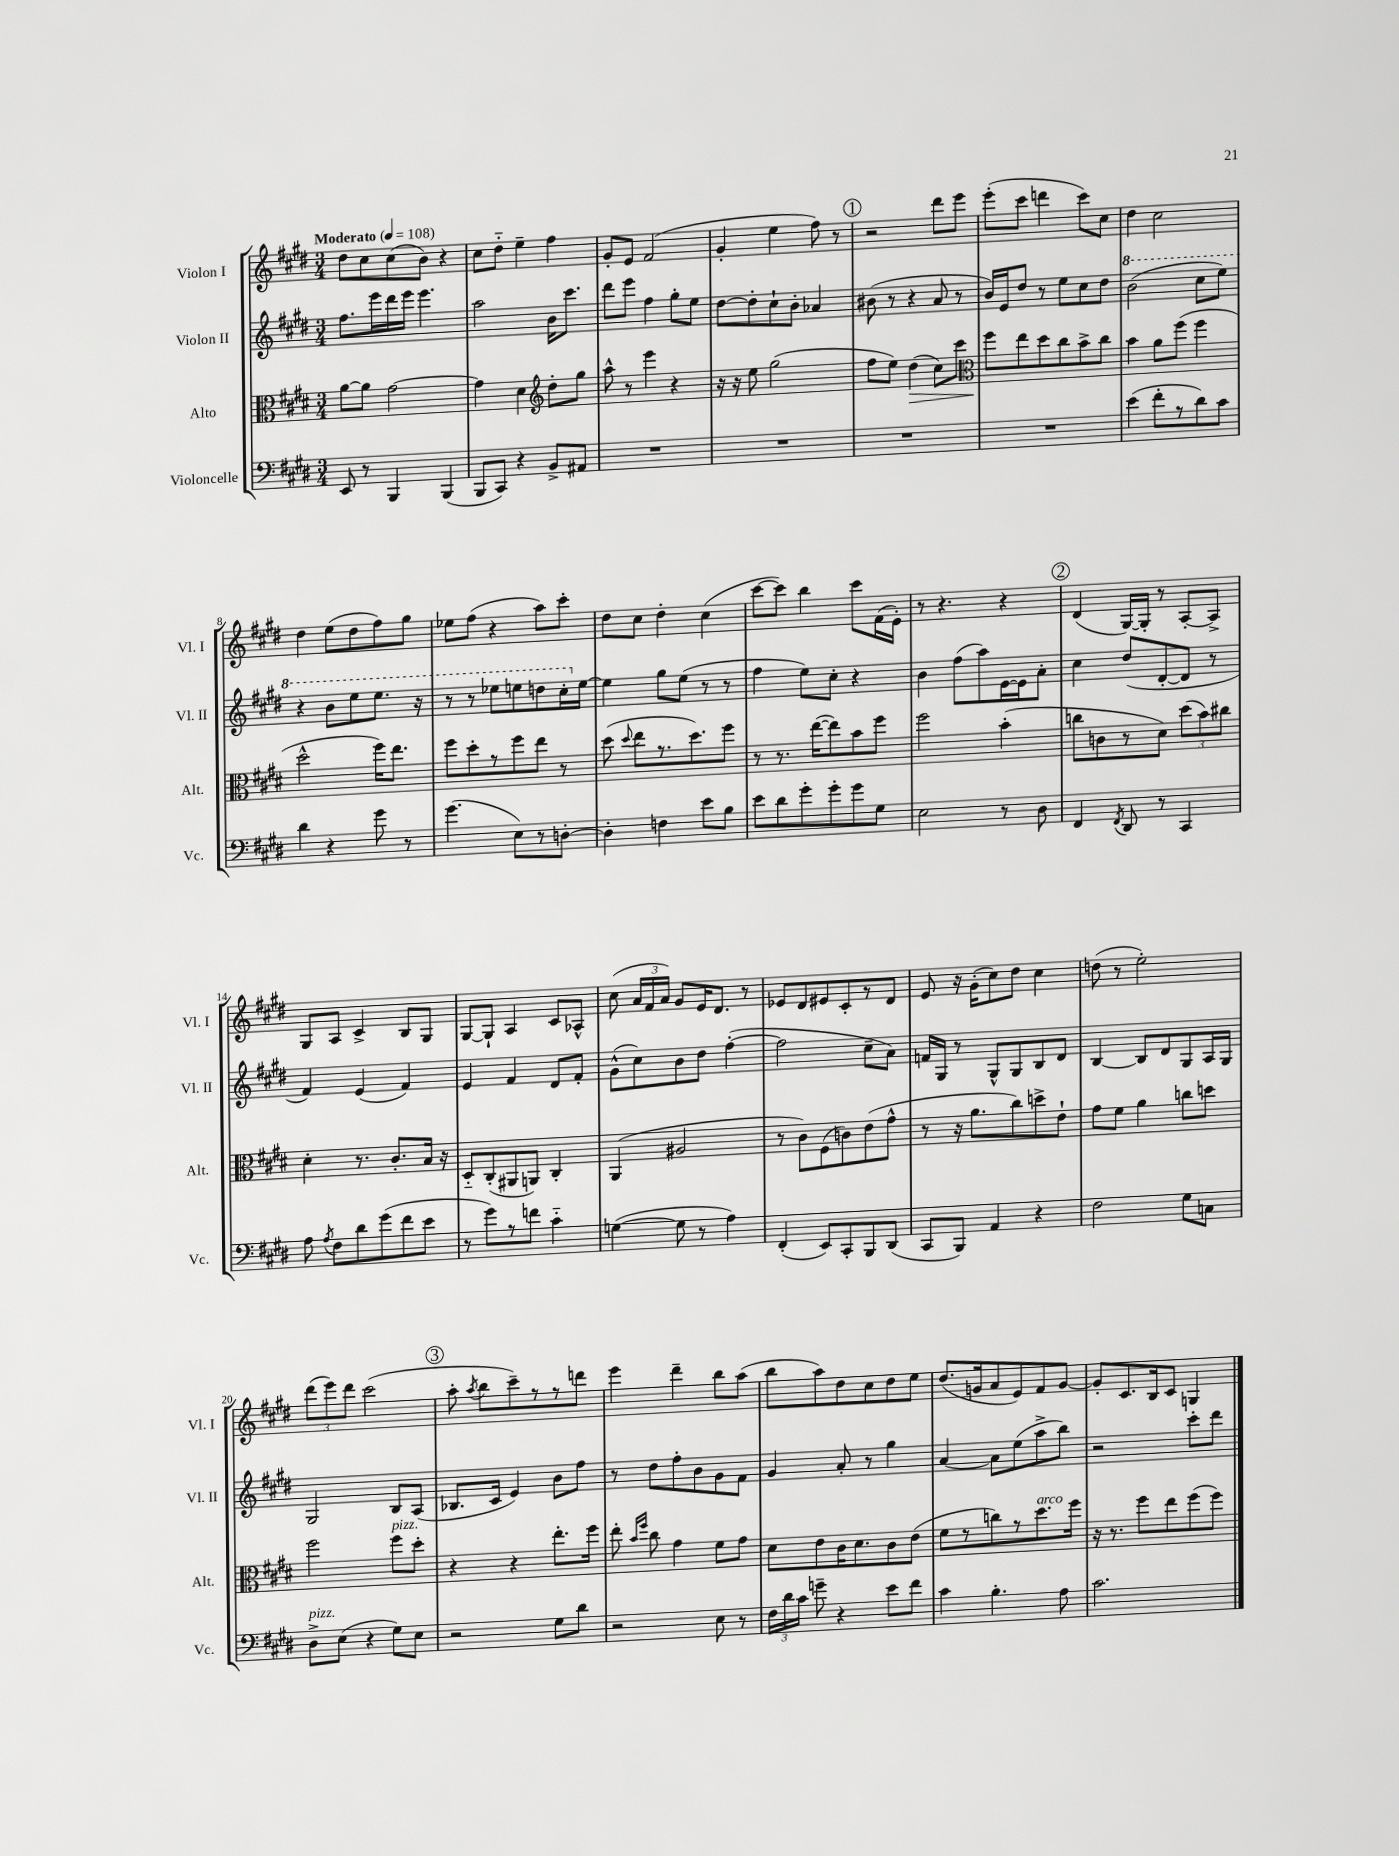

**kern	**kern	**kern	**kern
*staff4	*staff3	*staff2	*staff1
*clefF4	*clefC3	*clefG2	*clefG2
*k[f#c#g#d#]	*k[f#c#g#d#]	*k[f#c#g#d#]	*k[f#c#g#d#]
*M3/4	*M3/4	*M3/4	*M3/4
*MM108	*MM108	*MM108	*MM108
8EE	[8a	8.ff#	8dd#
8r	8a]	.	8cc#
.	.	16eee	.
4BBB	[2g#	16ddd#	(8cc#
.	.	16eee	.
.	.	4.eee	8b)
(4BBB	.	.	4r
=	=	=	=
8BBB	4g#]	2aa	8cc#
8CC#)	.	.	8dd#'~
4r	4d#	.	4ee~
*	*clefG2	*	*
8BB^	8dd#'	16b	4ff#
.	.	8.ccc#	.
8AA#	8gg#	.	.
=	=	=	=
2.r	8aa^^	8ddd#	8g#'
.	8r	8eee	8e
.	4eee	4ff#	(2f#
.	4r	8gg#'	.
.	.	8ee	.
=	=	=	=
2.r	16r	[8dd#	4g#'
.	16r	.	.
.	8ee	8dd#']	.
.	(2gg#	8cc#`	4ee
.	.	8b'	.
.	.	4a-	8ff#)
.	.	.	8r
=	=	=	=
2.r	8ff#	(8b#	2r
.	8ee)	8r	.
.	(4dd#	4r	.
.	8cc#)	8a	8ddd#
.	8ccc#	8r	8eee
=	=	=	=
*	*clefC3	*	*
2.r	8ff#	16b)	(8eee'
.	.	16e	.
.	8ee	8dd#	8ccc#
.	8dd#	8r	4ddd
.	8cc#	8ee	.
.	8b^	8cc#	8ccc#)
.	8cc#	8dd#	8cc#
=	=	=	=
(4e	4b	(2bb	4dd#
8f#'	8a	.	2cc#
8r	(8ff#	.	.
8d#)	4ff#	8ccc#	.
8c#	.	8eee)	.
=	=	=	=
4d#	2dd#^^	4r	4dd#
4r	.	8bb	(8ee
.	.	8eee	8dd#
8g#	16ff#)	8.eee	8ff#)
.	8.ee	.	.
8r	.	.	8gg#
.	.	16r	.
=	=	=	=
(4.g#	8ff#	8r	8ee-
.	8dd#'	8r	(8ff#
.	8r	8eee-	4r
8E)	8ff#	8eee	.
8r	8ee	8ddd	8aa)
[8D'	8r	16ccc#'	8ccc#'
.	.	[16ee	.
=	=	=	=
4D']	(8dd#	4ee]	8dd#
.	8qqdd#	.	.
.	8ee	.	8cc#
4F	8.r	8gg#	4dd#'
.	.	(8ee	.
.	8.dd#)	.	.
8e	.	8r	(4cc#
8B	8ff#	8r	.
=	=	=	=
8e	8r	4ff#	[8ccc#
8d#	8.r	.	8ccc#])
8g#'	.	8ee)	4bb
.	([16ee	.	.
8g#'	8ee])	8cc#'	.
8g#	8b	4r	8ccc#
8G#	8ff#	.	(16f#
.	.	.	16e')
=	=	=	=
2E	2ff#	4b	8r
.	.	.	4.r
.	.	(8ff#	.
.	.	8aa)	.
8r	(4b'	[16e	4r
.	.	16e]	.
8D#	.	8a'	.
=	=	=	=
4FF#	8cc	4cc#	(4d#
.	8c	.	.
8qFF#	.	.	.
8DD#	8r	(8dd#	[16G#)
.	.	.	16G#']
8r	8d#)	[8d#'	8r
4CC#	(12dd#	8d#]	[8A'
.	12b)	.	.
.	.	8r	8A^]
.	12cc#	.	.
=	=	=	=
8A	4d#'	4f#)	8G#
8qA	.	.	.
8F#	.	.	8A
8d#	8.r	(4e	4c#^
(8g#	.	.	.
.	8.c#'	.	.
8f#	.	4f#)	8B
8e	16B	.	8G#
.	16r	.	.
=	=	=	=
8r	8D#'~	4e	[8G#
8g#)	(8C#'	.	8G#`]
8r	8AA#	4f#	4A
8f	8AA)	.	.
4c#'~	4C#'	8d#	8c#
.	.	8f#'	8A-^^
=	=	=	=
([4G	(4AA	(8g#^^	(8cc#
.	.	8cc#)	24a
.	.	.	24f#
.	.	.	24a)
8G]	2A#	8b	8g#
8r	.	8dd#	16e
.	.	.	8.d#
4A)	.	([4ff#'	.
.	.	.	8r
=	=	=	=
(4FF#'	8r	2ff#]	8e-
.	8c#)	.	8d#
8EE)	(8F#	.	8e#
8CC#'	8c)	.	8c#'
8BBB	(8e	8cc#~	8r
(8DD#	8g#^^	8a)	8d#
=	=	=	=
8CC#	8r	16f	8e
.	.	16G#	.
8BBB)	16r	8r	16r
.	8.a	.	(16g#'
4AA	.	8G#^^	8cc#)
.	8cc#)	8G#	8dd#
4r	8dd^	8B	4cc#
.	8e`	8d#	.
=	=	=	=
2F#	8g#	[4B	(8dd
.	8f#	.	8r
.	4a	8B]	2ee')
.	.	8d#	.
8G#	8cc	8G#	.
8C	8dd	16A	.
.	.	16G#	.
=	=	=	=
8D#^	2ff#	2G#	(12ddd#
.	.	.	12eee)
(8E	.	.	.
.	.	.	12ddd#
4r	.	.	(2ccc#
8G#)	8ff#	8B	.
8E	8dd#'	(8A	.
=	=	=	=
2r	4r	8.B-	8aa'
.	.	.	8qaa
.	.	.	8bb
.	.	16c#	.
.	4r	4e)	8ccc#~)
.	.	.	8r
8G#	8.ee'	8b	8r
8d#	.	8ff#	8ddd
.	16ff#	.	.
=	=	=	=
2r	8ee'	8r	4eee
.	16qqb	.	.
.	16qqff#	.	.
.	8cc#	8dd#	.
.	4g#	8ff#'	4ddd#~
.	.	8b	.
8E	8f#	8g#	8bb
8r	8g#	8f#	(8aa
=	=	=	=
24F#	8d#	4g#	8bb
24d#	.	.	.
24c#	.	.	.
8g~	8e	.	8aa)
4r	16c#	8a'	8dd#
.	8.d#	.	.
.	.	8r	8cc#
8e	8c#	4gg#	8dd#
8f#	(8e	.	8ee
=	=	=	=
4c#	8f#	[4a	(8.dd#
.	8r	.	.
.	.	.	16g
4.B'	8cc)	8a]	8a
.	8r	(8ee	8e)
.	8.dd#	8aa^	8f#
8A	.	8bb)	[8g
.	16ff#	.	.
=	=	=	=
2.c#	16r	2r	8g']
.	8.r	.	.
.	.	.	8.c#
.	8ff#	.	.
.	.	.	16B
.	8ee	.	8c#
.	(8ff#	8ccc#'	4G
.	8ff#)	8ddd#	.
==	==	==	==
*-	*-	*-	*-
